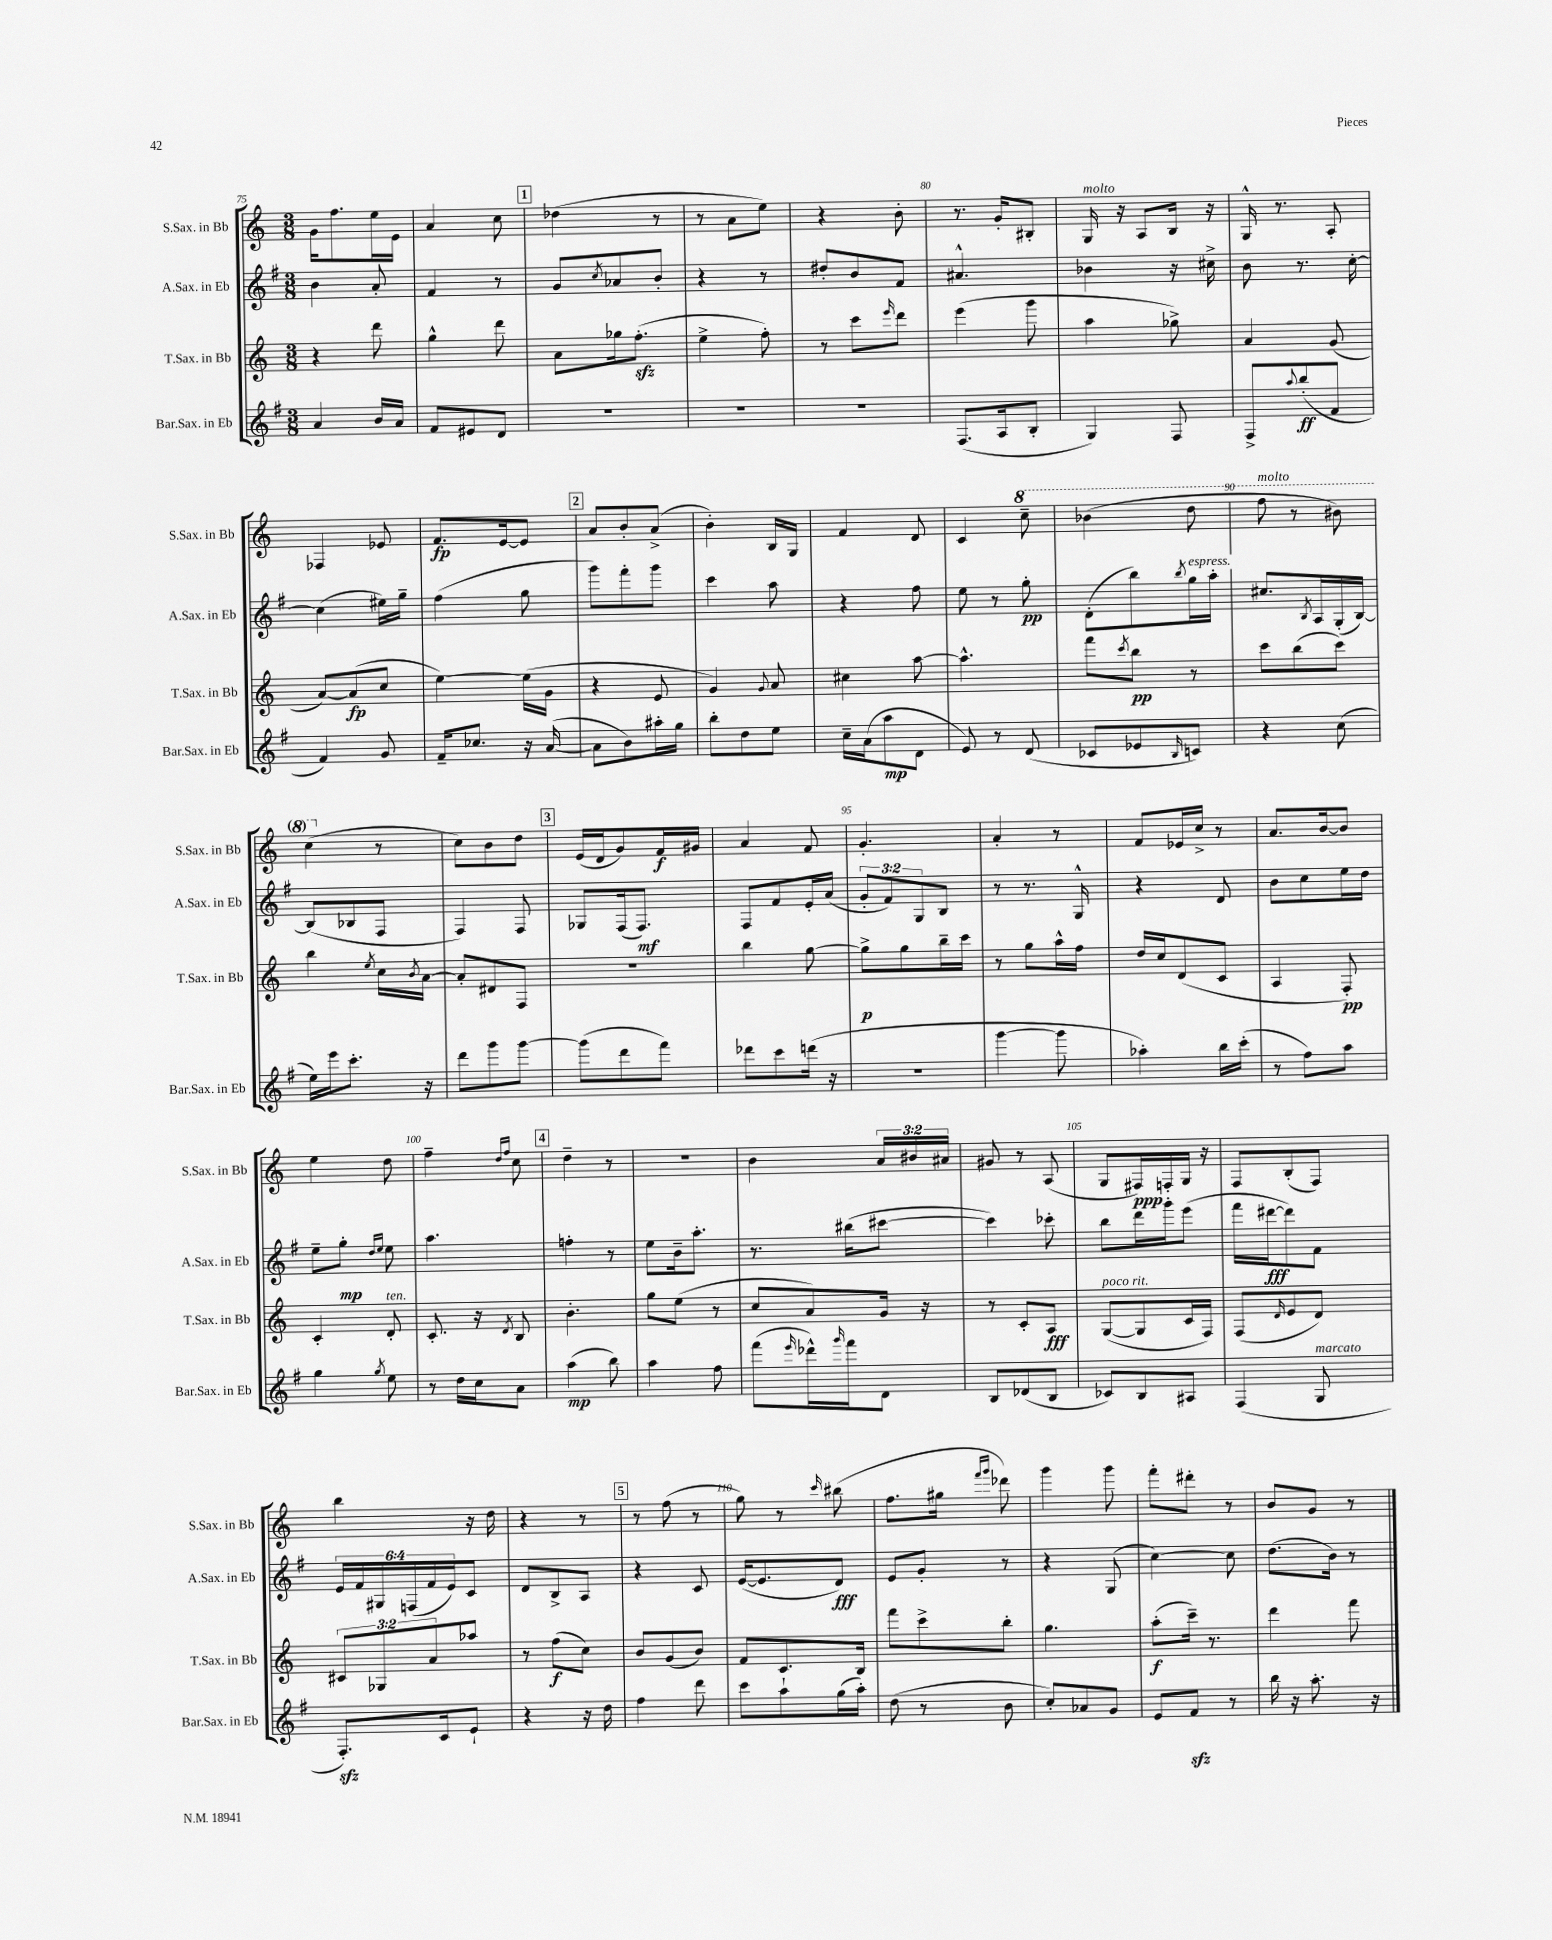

**kern	**dynam	**kern	**dynam	**kern	**dynam	**kern	**dynam
*part4	*part4	*part3	*part3	*part2	*part2	*part1	*part1
*staff4	*staff4	*staff3	*staff3	*staff2	*staff2	*staff1	*staff1
*I"Bar.Sax. in Eb	*	*I"T.Sax. in Bb	*	*I"A.Sax. in Eb	*	*I"S.Sax. in Bb	*
*I'Bar.Sax. in Eb	*	*I'T.Sax. in Bb	*	*I'A.Sax. in Eb	*	*I'S.Sax. in Bb	*
*clefG2	*	*clefG2	*	*clefG2	*	*clefG2	*
*k[f#]	*	*k[]	*	*k[f#]	*	*k[]	*
*M3/8	*	*M3/8	*	*M3/8	*	*M3/8	*
=75	=75	=75	=75	=75	=75	=75	=75
4a/	.	4r	.	4b\	.	16g\KL	.
.	.	.	.	.	.	8.ff\	.
16b/LL	.	8ddd\	.	8a'/	.	16ee\L	.
16a/JJ	.	.	.	.	.	16e\JJ	.
=76	=76	=76	=76	=76	=76	=76	=76
8f#/L	.	4gg^^\	.	4f#/	.	4a/	.
8e#X/	.	.	.	.	.	.	.
8d/J	.	8ddd\	.	8r	.	8cc\	.
!!LO:REH:place=s1:t=1
=77	=77	=77	=77	=77	=77	=77	=77
4.r	.	8a\L	.	8g/L	.	(4dd-X\	.
.	.	.	.	8qcc/	.	.	.
.	.	16gg-X\k	.	8a-X/	.	.	.
.	.	(8.ffzz'\J	.	.	.	.	.
.	.	.	.	8b'/J	.	8r	.
=78	=78	=78	=78	=78	=78	=78	=78
4.r	.	4ee^\	.	4r	.	8r	.
.	.	.	.	.	.	8a\L	.
.	.	8ff'\)	.	8r	.	8ee\J)	.
=79	=79	=79	=79	=79	=79	=79	=79
4.r	.	8r	.	8dd#X'/L	.	4r	.
.	.	8ccc\L	.	8b/	.	.	.
.	.	16qqeee/	.	.	.	.	.
.	.	8ddd\J	.	8f#/J	.	8b'\	.
=80	=80	=80	=80	=80	=80	=80	=80
(8.F#/L	.	(4eee\	.	4.a#X^^/	.	8.r	.
16A/k	.	.	.	.	.	16g'/KL	.
8B'/J	.	8ggg\	.	.	.	8B#X'/J	.
=81	=81	=81	=81	=81	=81	=81	=81
!	!	!	!	!	!	!LO:TX:a:i:t=molto	!
4G/)	.	4aa\	.	4b-X\	.	16G/	.
.	.	.	.	.	.	16r	.
.	.	.	.	.	.	8A/L	.
8F#/	.	8gg-X^\)	.	16r	.	16B/Jk	.
.	.	.	.	16cc#X^\	.	16r	.
=82	=82	=82	=82	=82	=82	=82	=82
8F#^/L	.	4a/	.	8b\	.	16G^^/	.
.	.	.	.	.	.	8.r	.
8qqaa/	.	.	.	.	.	.	.
(8bb'/	ff	.	.	8.r	.	.	.
8f#/J	.	(8g/	.	.	.	8A'/	.
.	.	.	.	[16cc'\	.	.	.
!!LO:LB:g=z
=83	=83	=83	=83	=83	=83	=83	=83
4f#/)	.	[8a/L)	.	(4cc\]	.	4F-X/	.
.	.	(8a/]	fp	.	.	.	.
8g/	.	8cc/J	.	16ee#X\LL)	.	8e-X/	.
.	.	.	.	16gg~\JJ	.	.	.
=84	=84	=84	=84	=84	=84	=84	=84
16f#~/KL	.	[4ee\)	.	(4ff#\	.	8.f/L	fp
8.cc-X/J	.	.	.	.	.	.	.
.	.	.	.	.	.	[16e/k	.
16r	.	(16ee\LL]	.	8gg\	.	8e/J]	.
([16a/	.	16g\JJ	.	.	.	.	.
!!LO:REH:place=s1:t=2
=85	=85	=85	=85	=85	=85	=85	=85
8a\L]	.	4r	.	8ggg\L)	.	8a/L	.
8b\)	.	.	.	8fff#'\	.	8b'/	.
16aa#X'\L	.	8e/	.	8ggg\J	.	(8a^/J	.
16gg\JJ	.	.	.	.	.	.	.
=86	=86	=86	=86	=86	=86	=86	=86
8bb'\L	.	4g/)	.	4ccc\	.	4b'\)	.
8dd\	.	.	.	.	.	.	.
.	.	8qqg/	.	.	.	.	.
8ee\J	.	8a/	.	8aa\	.	16B/LL	.
.	.	.	.	.	.	16G/JJ	.
=87	=87	=87	=87	=87	=87	=87	=87
16cc~\LL	.	4cc#X\	.	4r	.	4f/	.
(16a\J	.	.	.	.	.	.	.
8aa\	mp	.	.	.	.	.	.
8d\J	.	[8aa\	.	8ff#\	.	8d/	.
=88	=88	=88	=88	=88	=88	=88	=88
8e/)	.	4.aa^^\]	.	8ee\	.	4c/	.
8r	.	.	.	8r	.	.	.
*	*	*	*	*	*	*8va	*
(8d/	.	.	.	8gg'\	pp	8ccc~\	.
=89	=89	=89	=89	=89	=89	=89	=89
8c-X/L	.	8fff\L	.	(8d'\L	.	(4bb-X\	.
.	.	8qccc/	.	.	.	.	.
8e-X/	.	8bb\J	pp	8bb\)	.	.	.
16qqB/	.	.	.	8qbb/	.	.	.
!	!	!	!	!LO:TX:a:i:t=espress.	!	!	!
8cn/J)	.	8r	.	16gg\L	.	8ddd\	.
.	.	.	.	16aa'\JJ	.	.	.
=90	=90	=90	=90	=90	=90	=90	=90
!	!	!	!	!	!	!LO:TX:a:i:t=molto	!
4r	.	8ccc\L	.	8.cc#X/L	.	8fff\	.
.	.	(8bb\	.	.	.	8r	.
.	.	.	.	8qB/	.	.	.
.	.	.	.	16A/L	.	.	.
(8cc\	.	8ccc\J)	.	(16G'/	.	8bb#X\)	.
.	.	.	.	[16B/JJ)	.	.	.
!!LO:LB:g=z
=91	=91	=91	=91	=91	=91	=91	=91
16ee\LL)	.	4bb\	.	(8B/L]	.	(4ccc\	.
16eee\J	.	.	.	.	.	.	.
8.ccc'\J	.	.	.	8B-X/	.	.	.
.	.	8qee/	.	.	.	.	.
*	*	*	*	*	*	*X8va	*
.	.	16cc\LL	.	8F#/J	.	8r	.
.	.	8qb/	.	.	.	.	.
16r	.	[16a\JJ	.	.	.	.	.
=92	=92	=92	=92	=92	=92	=92	=92
8ddd\L	.	8a'/L]	.	4F#/)	.	8cc\L)	.
8ggg\	.	8d#X/	.	.	.	8b\	.
[8ggg\J	.	8F/J	.	8F#/	.	8dd\J	.
!!LO:REH:place=s1:t=3
=93	=93	=93	=93	=93	=93	=93	=93
(8ggg\L]	.	4.r	.	8G-X/L	.	(16e/LL	.
.	.	.	.	.	.	16d/J	.
8ddd\	.	.	.	(16F#/k	.	8g/)	.
.	.	.	.	8.F#/J)	mf	.	.
8fff#\J)	.	.	.	.	.	16f/L	f
.	.	.	.	.	.	16g#X/JJ	.
=94	=94	=94	=94	=94	=94	=94	=94
8ddd-X\L	.	4bb\	.	8F#/L	.	4a/	.
8ccc\	.	.	.	8f#/	.	.	.
(16dddn\Jk	.	[8gg\	.	16e'/L	.	8f/	.
16r	.	.	.	(16a/JJ	.	.	.
=95	=95	=95	=95	=95	=95	=95	=95
4.r	.	8gg^\L]	p	12g'/L	.	4.g'/	.
.	.	.	.	12f#/)	.	.	.
.	.	8gg\	.	.	.	.	.
.	.	.	.	12G/	.	.	.
.	.	16bb~\L	.	8B/J	.	.	.
.	.	16ccc\JJ	.	.	.	.	.
=96	=96	=96	=96	=96	=96	=96	=96
[4ggg\	.	8r	.	8r	.	4a'/	.
.	.	8gg\L	.	8.r	.	.	.
8ggg\]	.	16aa^^\L	.	.	.	8r	.
.	.	16ff\JJ	.	16G^^/	.	.	.
=97	=97	=97	=97	=97	=97	=97	=97
4aa-X'\)	.	16dd/LL	.	4r	.	8f/L	.
.	.	16cc/J	.	.	.	.	.
.	.	(8d/	.	.	.	16e-X/L	.
.	.	.	.	.	.	16cc^/JJ	.
16bb\LL	.	8c/J	.	8d/	.	8r	.
(16ccc'\JJ	.	.	.	.	.	.	.
=98	=98	=98	=98	=98	=98	=98	=98
8r	.	4A/	.	8b\L	.	8.a/L	.
8ff#\L)	.	.	.	8cc\	.	.	.
.	.	.	.	.	.	[16b/k	.
8aa\J	.	8F'/)	pp	16ee\L	.	8b/J]	.
.	.	.	.	16dd\JJ	.	.	.
!!LO:LB:g=z
=99	=99	=99	=99	=99	=99	=99	=99
4gg\	.	4c'/	.	8ee~\L	.	4ee\	.
.	.	.	.	8gg'\J	mp	.	.
.	.	.	.	16qqdd/LL	.	.	.
8qgg/	.	.	.	16qqee/JJ	.	.	.
!	!	!LO:TX:a:i:t=ten.	!	!	!	!	!
8ee\	.	8d'/	.	8ee\	.	8dd\	.
=100	=100	=100	=100	=100	=100	=100	=100
8r	.	8.c'/	.	4.aa\	.	4ff~\	.
16dd\LL	.	.	.	.	.	.	.
16cc\J	.	16r	.	.	.	.	.
.	.	.	.	.	.	16qqdd/LL	.
.	.	8qd/	.	.	.	16qqff/JJ	.
8a\J	.	8B/	.	.	.	8cc\	.
!!LO:REH:place=s1:t=4
=101	=101	=101	=101	=101	=101	=101	=101
(4aa\	mp	4.b'\	.	4ffn'\	.	4dd~\	.
8bb\)	.	.	.	8r	.	8r	.
=102	=102	=102	=102	=102	=102	=102	=102
4aa\	.	8gg\L	.	8ee\L	.	4.r	.
.	.	(8ee\J	.	16b~\k	.	.	.
.	.	.	.	8.aa'\J	.	.	.
8ff#\	.	8r	.	.	.	.	.
=103	=103	=103	=103	=103	=103	=103	=103
(8fff#\L	.	8cc/L	.	8.r	.	4b\	.
16qqeee/	.	.	.	.	.	.	.
16ddd-X^^\L)	.	8a/)	.	.	.	.	.
16qqggg/	.	.	.	.	.	.	.
16fff#\J	.	.	.	(16bb#X\KL	.	.	.
8d\J	.	16g/Jk	.	[8ccc#X\J	.	24a/LL	.
.	.	.	.	.	.	24b#X/	.
.	.	16r	.	.	.	.	.
.	.	.	.	.	.	24a#X/JJ	.
=104	=104	=104	=104	=104	=104	=104	=104
8B/L	.	8r	.	4ccc#\])	.	8g#X/	.
(8d-X/	.	8c'/L	.	.	.	8r	.
8B/J	.	8A/J	fff	8ccc-X'\	.	(8A/	.
=105	=105	=105	=105	=105	=105	=105	=105
!	!	!LO:TX:a:i:t=poco rit.	!	!	!	!	!
8c-X/L)	.	([8G/L	.	8bb\L	.	8G/L	.
8B/	.	8G/]	.	16ddd\L	.	16F#X/L)	ppp
.	.	.	.	16ggg'\J	.	16Fn'/	.
8A#X/J	.	16c/L	.	(8eee\J	.	16G/JJ	.
.	.	16F/JJ)	.	.	.	16r	.
=106	=106	=106	=106	=106	=106	=106	=106
(4F#/	.	(8F/L	.	16fff#\LL	.	8F/L	.
.	.	.	.	[16ddd#X\J	fff	.	.
.	.	16qqd/	.	.	.	.	.
.	.	8e/	.	8ddd#\])	.	(8B'/	.
!LO:TX:a:i:t=marcato	!	!	!	!	!	!	!
8G/	.	8d/J)	.	8f#\J	.	8F/J)	.
!!LO:LB:g=z
=107	=107	=107	=107	=107	=107	=107	=107
8.F#zz'/L)	.	12c#X/L	.	24e/LL	.	4bb\	.
.	.	.	.	24f#/	.	.	.
.	.	12G-X/	.	24G#X/	.	.	.
.	.	.	.	(24Fn/	.	.	.
.	.	12a/	.	24f#/	.	.	.
16c/k	.	.	.	.	.	.	.
.	.	.	.	24e/J)	.	.	.
8e`/J	.	8aa-X/J	.	8c/J	.	16r	.
.	.	.	.	.	.	16dd\	.
=108	=108	=108	=108	=108	=108	=108	=108
4r	.	8r	.	8d/L	.	4r	.
.	.	(8ff\L	f	8B^/	.	.	.
16r	.	8cc\J)	.	8A/J	.	8r	.
16dd\	.	.	.	.	.	.	.
!!LO:REH:place=s1:t=5
=109	=109	=109	=109	=109	=109	=109	=109
4ff#\	.	8b/L	.	4r	.	8r	.
.	.	(8g/	.	.	.	(8ff\	.
8ddd\	.	8b/J)	.	8c/	.	8r	.
=110	=110	=110	=110	=110	=110	=110	=110
8ccc\L	.	8f/L	.	([16e/KL	.	8gg\)	.
.	.	.	.	8.e/]	.	.	.
8aa`\	.	8.c/	.	.	.	8r	.
.	.	.	.	.	.	16qqccc/	.
(16gg\L	.	.	.	8d/J)	fff	(8bb#X\	.
16aa'\JJ)	.	16B/Jk	.	.	.	.	.
=111	=111	=111	=111	=111	=111	=111	=111
(8dd\	.	8fff\L	.	8e/L	.	8.ff\L	.
8r	.	8ccc^\	.	8g'/J	.	.	.
.	.	.	.	.	.	16gg#X\Jk	.
.	.	.	.	.	.	16qqfff/LL	.
.	.	.	.	.	.	16qqggg/JJ	.
8b\	.	8bb'\J	.	8r	.	8ddd-X\)	.
=112	=112	=112	=112	=112	=112	=112	=112
8cc'/L)	.	4.gg\	.	4r	.	4ggg\	.
8a-X/	.	.	.	.	.	.	.
8g/J	.	.	.	(8G/	.	8ggg\	.
=113	=113	=113	=113	=113	=113	=113	=113
8e/L	.	(8aa'\L	f	[4cc\)	.	8fff'\L	.
8f#zz/J	.	16ccc~\Jk)	.	.	.	8ddd#X'\J	.
.	.	8.r	.	.	.	.	.
8r	.	.	.	8cc\]	.	8r	.
=114	=114	=114	=114	=114	=114	=114	=114
16bb\	.	4ddd\	.	(8.dd\L	.	8b/L	.
16r	.	.	.	.	.	.	.
8.aa'\	.	.	.	.	.	8g/J	.
.	.	.	.	16b\Jk)	.	.	.
.	.	8fff\	.	8r	.	8r	.
16r	.	.	.	.	.	.	.
==	==	==	==	==	==	==	==
*-	*-	*-	*-	*-	*-	*-	*-
